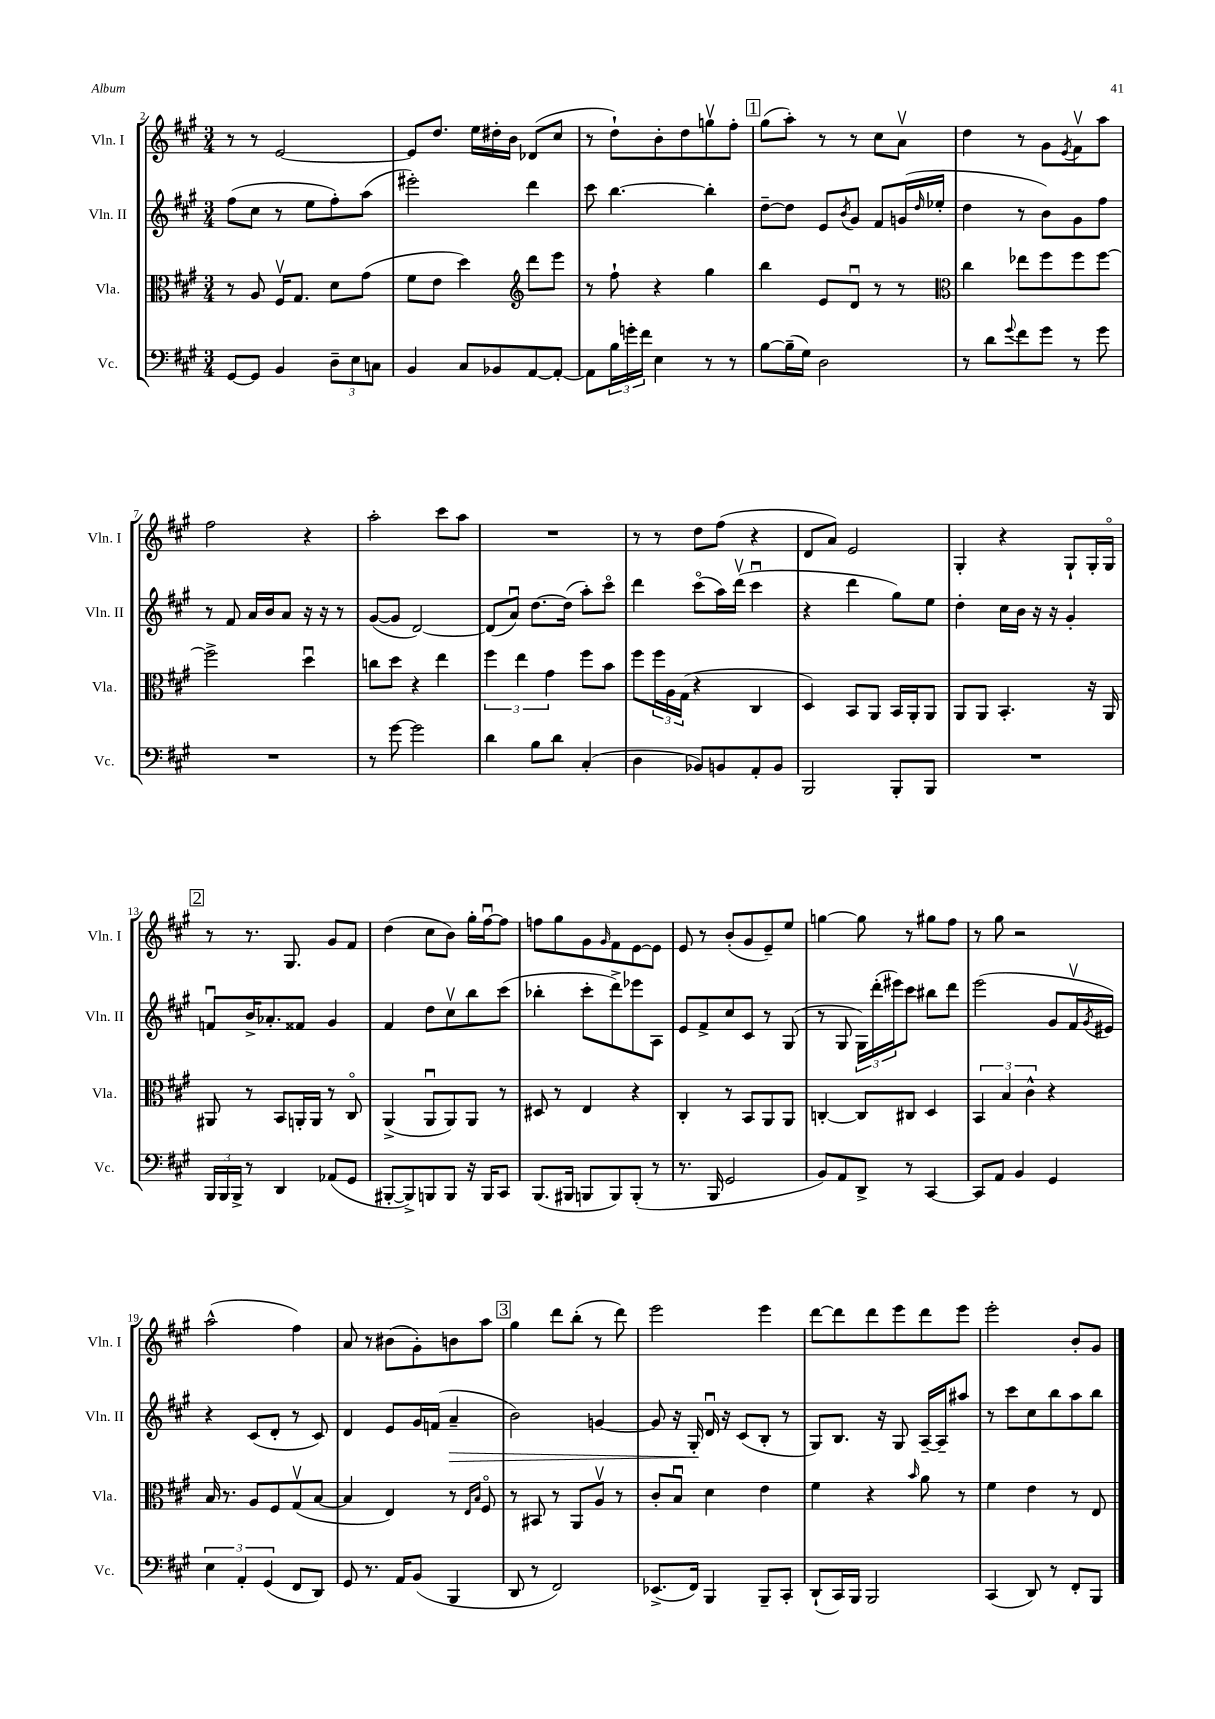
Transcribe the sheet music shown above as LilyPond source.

<<
\new StaffGroup <<
\new Staff = "s0" \with { instrumentName = "Vln. I" shortInstrumentName = "Vln. I" } {
    \clef treble \key a \major \numericTimeSignature \time 3/4
    r8 r8 e'2~ |
    e'8 d''8. e''16 dis''16-. b'16 des'8( cis''8 |
    r8 d''8-!) b'8-. d''8 g''8\upbow fis''8-. |
    \mark \markup { \box "1" } gis''8( a''8-.) r8 r8 cis''8 a'8\upbow |
    d''4 r8 gis'8 \acciaccatura { e'8 } fis'8\upbow a''8 |
    fis''2 r4 |
    a''2-. cis'''8 a''8 |
    R2. |
    r8 r8 d''8 fis''8( r4 |
    d'8 a'8) e'2 |
    gis4-. r4 gis8-! gis16-. gis16\flageolet |
    \mark \markup { \box "2" } r8 r8. gis8. gis'8 fis'8 |
    d''4( cis''8 b'8) gis''16-. fis''16~\downbow fis''8 |
    f''8 gis''8 gis'8 \grace { gis'16 } fis'8 e'8~ e'8 |
    e'8 r8 b'8-.( gis'8 e'8--) e''8 |
    g''4~ g''8 r8 gis''8 fis''8 |
    r8 gis''8 r2 |
    a''2-^( fis''4) |
    a'8 r8 bis'8( gis'8-.) b'8 a''8 |
    \mark \markup { \box "3" } gis''4 d'''8 b''8-.( r8 d'''8) |
    e'''2 e'''4 |
    d'''8~ d'''8 d'''8 e'''8 d'''8 e'''8 |
    e'''2-. b'8-. gis'8 \bar "|." |
}
\new Staff = "s1" \with { instrumentName = "Vln. II" shortInstrumentName = "Vln. II" } {
    \clef treble \key a \major \numericTimeSignature \time 3/4
    fis''8( cis''8 r8 e''8 fis''8-.) a''8( |
    eis'''2-.) d'''4 |
    cis'''8 b''4.~ b''4-. |
    \mark \markup { \box "1" } d''8~-- d''8 e'8 \acciaccatura { b'8 } gis'8 fis'8 g'16( \grace { d''16 } ees''16-. |
    d''4 r8 b'8) gis'8 fis''8 |
    r8 fis'8 a'16 b'16 a'8 r16 r16 r8 |
    gis'8~( gis'8 d'2~) |
    d'8( a'8\downbow) d''8.~ d''16( a''8-.) cis'''8\flageolet |
    d'''4 cis'''8\flageolet( a''16) d'''16\upbow( cis'''4\downbow |
    r4 d'''4 gis''8) e''8 |
    d''4-. cis''16 b'16 r16 r16 gis'4-. |
    \mark \markup { \box "2" } f'8\downbow b'16-> aes'8.-. fisis'8 gis'4 |
    fis'4 d''8 cis''8\upbow b''8 cis'''8( |
    bes''4-. cis'''8-. d'''8->) ees'''8 a8 |
    e'8 fis'8-> cis''8 cis'8 r8 gis8( |
    r8 gis8 \tuplet 3/2 { gis16) d'''16-.( eis'''16) } cis'''8 bis''8 d'''8 |
    e'''2( gis'8 fis'16\upbow \acciaccatura { gis'8 } eis'16) |
    r4 cis'8( d'8-. r8 cis'8) |
    d'4 e'8 gis'16 f'16( a'4--\> |
    \mark \markup { \box "3" } b'2) g'4~ |
    g'8 r16 gis16-.\! d'16\downbow r16 cis'8( b8-. r8 |
    gis8) b8. r16 gis8 a16~-- a16-- ais''8 |
    r8 cis'''8 cis''8 b''8 a''8 b''8 \bar "|." |
}
\new Staff = "s2" \with { instrumentName = "Vla." shortInstrumentName = "Vla." } {
    \clef alto \key a \major \numericTimeSignature \time 3/4
    r8 a8 fis16\upbow gis8. d'8 gis'8( |
    fis'8 e'8 d''4) \clef treble d'''8 e'''8 |
    r8 fis''8-! r4 gis''4 |
    \mark \markup { \box "1" } b''4 e'8 d'8\downbow r8 r8 |
    \clef alto cis''4 ees''8 fis''8 fis''8 fis''8~ |
    fis''2-> d''4\downbow |
    c''8 d''8 r4 e''4 |
    \tuplet 3/2 { fis''4 e''4 gis'4 } fis''8 b'8 |
    fis''8 \tuplet 3/2 { fis''16 a16 gis16( } r4 cis4 |
    d4) b,8 a,8 b,16 a,16-. a,8 |
    a,8 a,8 b,4.-. r16 a,16 |
    \mark \markup { \box "2" } ais,8 r8 b,8 a,16-. a,16 r8 cis8\flageolet |
    a,4->( a,8\downbow a,8) a,8 r8 |
    dis8 r8 e4 r4 |
    cis4-. r8 b,8 a,8 a,8 |
    c4~-. c8 cis8 d4 |
    \tuplet 3/2 { b,4 b4 cis'4-^ } r4 |
    b16 r8. a8 fis8 gis8\upbow( b8~ |
    b4 e4) r8 \grace { e16 b16 } fis8\flageolet |
    \mark \markup { \box "3" } r8 bis,8 r8 a,8 a8\upbow r8 |
    cis'8-. b8\downbow d'4 e'4 |
    fis'4 r4 \grace { b'16 } a'8 r8 |
    fis'4 e'4 r8 e8 \bar "|." |
}
\new Staff = "s3" \with { instrumentName = "Vc." shortInstrumentName = "Vc." } {
    \clef bass \key a \major \numericTimeSignature \time 3/4
    gis,8~ gis,8 b,4 \tuplet 3/2 { d8-- e8 c8 } |
    b,4 cis8 bes,8 a,8~ a,8~-. |
    a,8 \tuplet 3/2 { b16 g'16-. fis'16 } e4 r8 r8 |
    \mark \markup { \box "1" } b8~ b16--( gis16) d2 |
    r8 d'8 \appoggiatura { gis'8 } fis'8 gis'8 r8 gis'8 |
    R2. |
    r8 gis'8~ gis'2 |
    d'4 b8 d'8 cis4-.( |
    d4 bes,8) b,8 a,8-. b,8 |
    b,,2 b,,8-. b,,8 |
    R2. |
    \mark \markup { \box "2" } \tuplet 3/2 { b,,16 b,,16 b,,16-> } r8 d,4 aes,8( gis,8 |
    bis,,8~-. bis,,8->) b,,8 b,,8 r16 b,,16 cis,8 |
    b,,8.( bis,,16 b,,8 b,,8) b,,8-.( r8 |
    r8. b,,16 gis,2 |
    b,8) a,8 d,8-> r8 cis,4~ |
    cis,8 a,8 b,4 gis,4 |
    \tuplet 3/2 { e4 a,4-. gis,4( } fis,8 d,8) |
    gis,8 r8. a,16 b,8( b,,4 |
    \mark \markup { \box "3" } d,8 r8 fis,2) |
    ees,8.->( fis,16) b,,4 b,,8-- cis,8-. |
    d,8-!( cis,16) b,,16 b,,2 |
    cis,4( d,8) r8 fis,8-. b,,8 \bar "|." |
}
>>
>>
\layout { \context { \Score currentBarNumber = #2 } }
